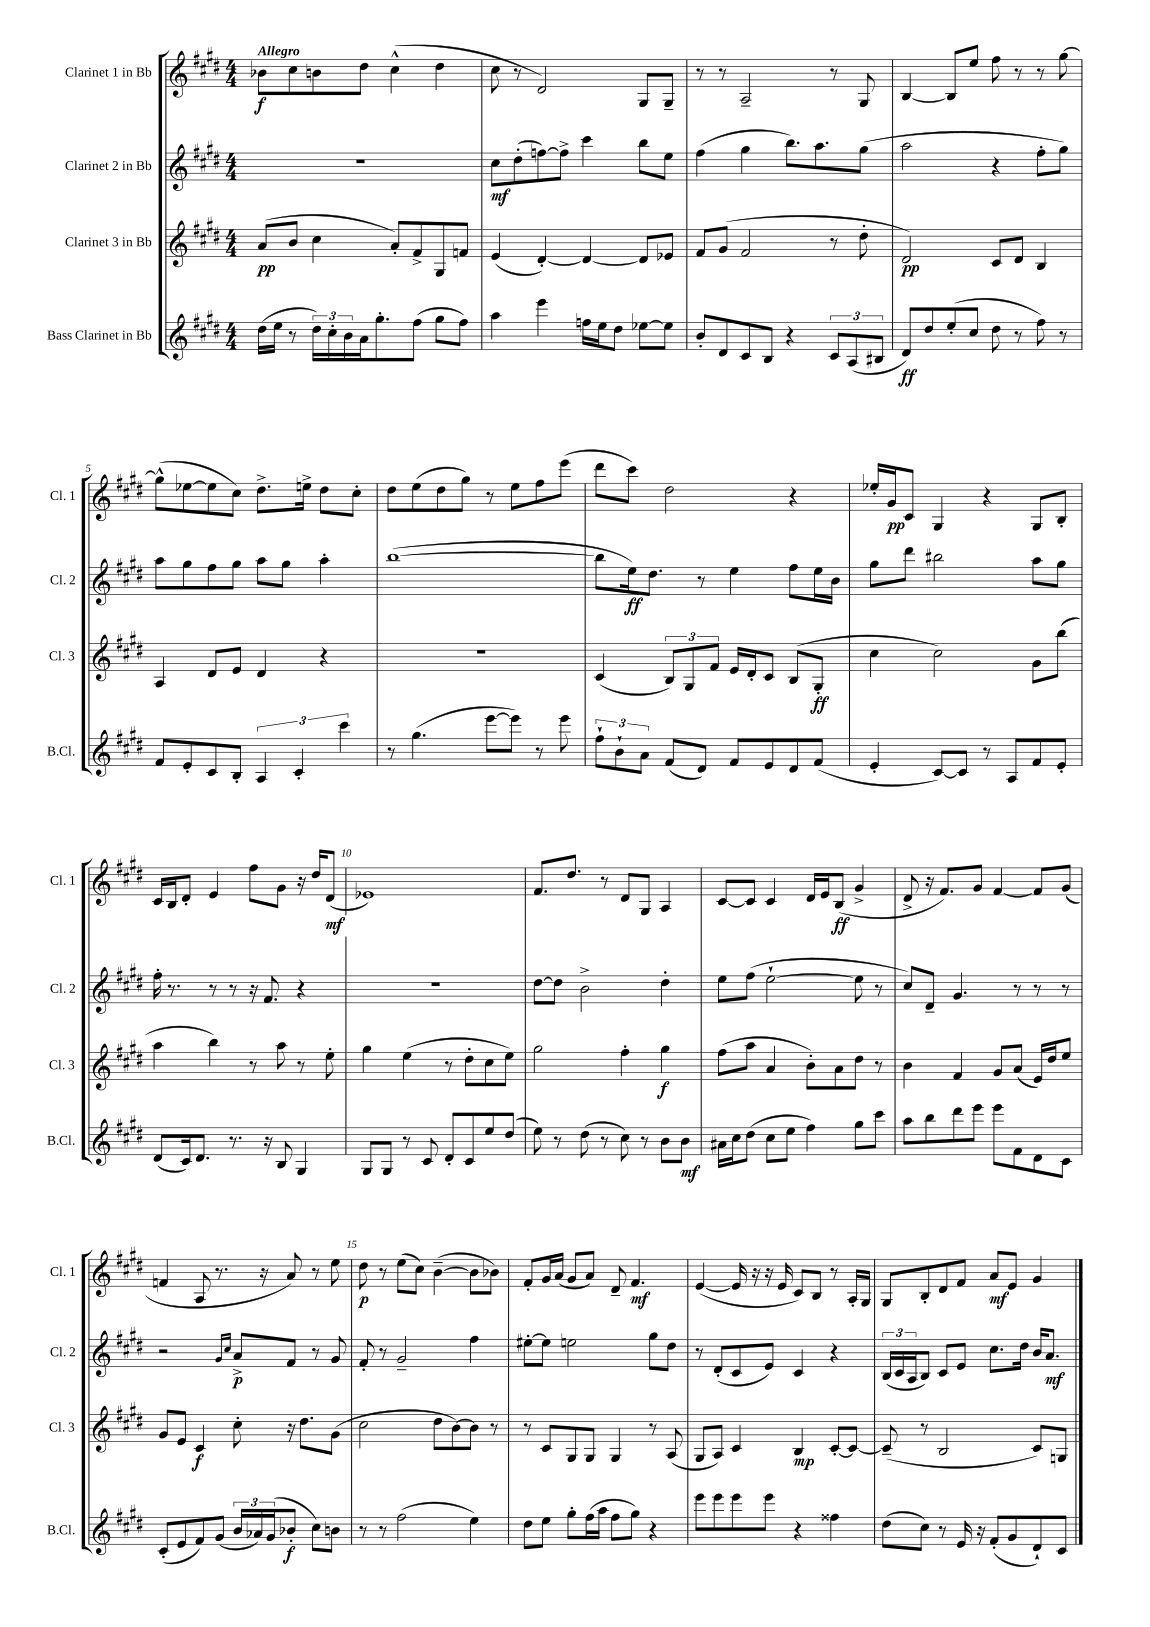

**kern	**dynam	**kern	**dynam	**kern	**dynam	**kern	**dynam
*part4	*part4	*part3	*part3	*part2	*part2	*part1	*part1
*staff4	*staff4	*staff3	*staff3	*staff2	*staff2	*staff1	*staff1
*I"Bass Clarinet in Bb	*	*I"Clarinet 3 in Bb	*	*I"Clarinet 2 in Bb	*	*I"Clarinet 1 in Bb	*
*I'B.Cl.	*	*I'Cl. 3	*	*I'Cl. 2	*	*I'Cl. 1	*
*clefG2	*	*clefG2	*	*clefG2	*	*clefG2	*
*k[f#c#g#d#]	*	*k[f#c#g#d#]	*	*k[f#c#g#d#]	*	*k[f#c#g#d#]	*
*M4/4	*	*M4/4	*	*M4/4	*	*M4/4	*
=1	=1	=1	=1	=1	=1	=1	=1
!	!	!	!	!	!	!LO:TX:a:B:t=Allegro	!
(16dd#\LL	.	(8a/L	pp	1r	.	8b-X\L	f
16ee\JJ	.	.	.	.	.	.	.
8r	.	8b/J	.	.	.	8cc#\	.
24dd#\LL)	.	4cc#\	.	.	.	8bn\	.
24cc#'\	.	.	.	.	.	.	.
24b\	.	.	.	.	.	.	.
16a\J	.	.	.	.	.	8dd#\J	.
8.gg#'\	.	.	.	.	.	.	.
.	.	8a'/L)	.	.	.	(4cc#^^\	.
(8ff#\J	.	8f#^/	.	.	.	.	.
8gg#\L	.	8G#/	.	.	.	4dd#\	.
8ff#\J)	.	8fn/J	.	.	.	.	.
=2	=2	=2	=2	=2	=2	=2	=2
4aa\	.	(4e/	.	8cc#\L	mf	8cc#\	.
.	.	.	.	(8dd#'\	.	8r	.
4eee\	.	[4d#'/)	.	[8ffn\)	.	2d#/)	.
.	.	.	.	8ff^\J]	.	.	.
16ffn\LL	.	4d#/_	.	4ccc#\	.	.	.
16ee\J	.	.	.	.	.	.	.
8dd#\J	.	.	.	.	.	.	.
[8ee-X\L	.	8d#/L]	.	8bb\L	.	8G#/L	.
8ee-\J]	.	8e-X/J	.	8ee\J	.	8G#~/J	.
=3	=3	=3	=3	=3	=3	=3	=3
8b'/L	.	8f#/L	.	(4ff#\	.	8r	.
8d#/	.	(8g#/J	.	.	.	8r	.
8c#/	.	2f#/	.	4gg#\	.	2A~/	.
8B/J	.	.	.	.	.	.	.
4r	.	.	.	8.bb\L)	.	.	.
.	.	.	.	8.aa\	.	.	.
12c#/L	.	8r	.	.	.	8r	.
(12A/	.	.	.	.	.	.	.
.	.	8dd#'\	.	(8gg#\J	.	8G#/	.
12B#X/J	.	.	.	.	.	.	.
=4	=4	=4	=4	=4	=4	=4	=4
8d#/L)	ff	2d#/)	pp	2aa\	.	[4B/	.
8dd#/	.	.	.	.	.	.	.
(8ee'/	.	.	.	.	.	8B/L]	.
8cc#/J	.	.	.	.	.	8ee/J	.
8dd#\	.	8c#/L	.	4r	.	8ff#\	.
8r	.	8d#/J	.	.	.	8r	.
8ff#\)	.	4B/	.	8ff#'\L	.	8r	.
8r	.	.	.	8gg#\J)	.	[8gg#\	.
!!LO:LB:g=z
=5	=5	=5	=5	=5	=5	=5	=5
8f#/L	.	4A/	.	8aa\L	.	(8gg#^^\L]	.
8e'/	.	.	.	8gg#\	.	[8ee-X\	.
8c#/	.	8d#/L	.	8ff#\	.	8ee-\]	.
8B'/J	.	8e/J	.	8gg#\J	.	8cc#\J)	.
6A/	.	4d#/	.	8aa\L	.	8.dd#^\L	.
.	.	.	.	8gg#\J	.	.	.
6c#'/	.	.	.	.	.	.	.
.	.	.	.	.	.	16een^\Jk	.
.	.	4r	.	4aa'\	.	8dd#\L	.
6ccc#\	.	.	.	.	.	.	.
.	.	.	.	.	.	8cc#'\J	.
=6	=6	=6	=6	=6	=6	=6	=6
8r	.	1r	.	([1bb	.	8dd#\L	.
(4.gg#\	.	.	.	.	.	(8ee\	.
.	.	.	.	.	.	8dd#\	.
.	.	.	.	.	.	8gg#\J)	.
[8eee\L	.	.	.	.	.	8r	.
8eee\J])	.	.	.	.	.	8ee\L	.
8r	.	.	.	.	.	8ff#\	.
8eee\	.	.	.	.	.	(8eee\J	.
=7	=7	=7	=7	=7	=7	=7	=7
12ff#`\L	.	(4c#/	.	8bb\L]	.	8ddd#\L	.
12b`\	.	.	.	.	.	.	.
.	.	.	.	16ee\k)	ff	8ccc#\J)	.
12a\J	.	.	.	.	.	.	.
.	.	.	.	8.dd#\J	.	.	.
(8f#/L	.	12B/L)	.	.	.	2dd#\	.
.	.	12G#/	.	.	.	.	.
8d#/J)	.	.	.	8r	.	.	.
.	.	12f#/J	.	.	.	.	.
8f#/L	.	16e/LL	.	4ee\	.	.	.
.	.	16d#'/J	.	.	.	.	.
8e/	.	8c#/J	.	.	.	.	.
8d#/	.	(8B/L	.	8ff#\L	.	4r	.
(8f#/J	.	8G#'/J	ff	16ee\L	.	.	.
.	.	.	.	16b\JJ	.	.	.
=8	=8	=8	=8	=8	=8	=8	=8
4e'/	.	4cc#\	.	8gg#\L	.	16ee-X'/LL	.
.	.	.	.	.	.	16g#/J	pp
.	.	.	.	8ddd#\J	.	8c#/J	.
[8c#/L)	.	2cc#\)	.	2bb#X\	.	4G#/	.
8c#/J]	.	.	.	.	.	.	.
8r	.	.	.	.	.	4r	.
8A/L	.	.	.	.	.	.	.
8f#/	.	8g#\L	.	8aa\L	.	8G#/L	.
8e'/J	.	(8bb\J	.	8gg#\J	.	8B'/J	.
!!LO:LB:g=z
=9	=9	=9	=9	=9	=9	=9	=9
(8d#/L	.	4aa\	.	16ff#'\	.	16c#/LL	.
.	.	.	.	8.r	.	16B/J	.
16c#/k)	.	.	.	.	.	8d#'/J	.
8.d#/J	.	.	.	.	.	.	.
.	.	4bb\)	.	8r	.	4e/	.
8.r	.	.	.	8r	.	.	.
.	.	8r	.	16r	.	8ff#\L	.
16r	.	.	.	8.f#/	.	.	.
8B/	.	8aa\	.	.	.	8g#\J	.
4G#/	.	8r	.	4r	.	16r	.
.	.	.	.	.	.	16dd#/KL	.
.	.	8ee'\	.	.	.	(8d#/J	mf
=10	=10	=10	=10	=10	=10	=10	=10
8G#/L	.	4gg#\	.	1r	.	1e-X)	.
8G#/J	.	.	.	.	.	.	.
8r	.	(4ee\	.	.	.	.	.
8c#/	.	.	.	.	.	.	.
8d#'/L	.	8r	.	.	.	.	.
8c#/	.	8dd#'\L	.	.	.	.	.
8ee/	.	8cc#\	.	.	.	.	.
(8dd#/J	.	8ee\J)	.	.	.	.	.
=11	=11	=11	=11	=11	=11	=11	=11
8ee\)	.	2gg#\	.	[8dd#\L	.	8.f#/L	.
8r	.	.	.	8dd#\J]	.	.	.
.	.	.	.	.	.	8.dd#/J	.
(8dd#\	.	.	.	2b^\	.	.	.
8r	.	.	.	.	.	8r	.
8cc#\)	.	4ff#'\	.	.	.	8d#/L	.
8r	.	.	.	.	.	8G#/J	.
8b\L	.	4gg#\	f	4dd#'\	.	4A/	.
8b\J	mf	.	.	.	.	.	.
=12	=12	=12	=12	=12	=12	=12	=12
16a#X\LL	.	(8ff#\L	.	8ee\L	.	[8c#/L	.
16cc#\J	.	.	.	.	.	.	.
(8dd#\J	.	8aa\J	.	(8ff#\J	.	8c#/J]	.
8cc#\L	.	4a/	.	[2ee`\	.	4c#/	.
8ee\J	.	.	.	.	.	.	.
4ff#\)	.	8b'\L)	.	.	.	16d#/LL	.
.	.	.	.	.	.	16e/J	.
.	.	8a\	.	.	.	(8B/J	ff
8gg#\L	.	8dd#\J	.	8ee\]	.	4g#^/	.
8ccc#\J	.	8r	.	8r	.	.	.
=13	=13	=13	=13	=13	=13	=13	=13
8aa\L	.	4b\	.	8cc#/L)	.	8d#^/	.
8bb\	.	.	.	8d#~/J	.	16r	.
.	.	.	.	.	.	8.f#/L)	.
8ddd#\	.	4f#/	.	4.g#/	.	.	.
8eee\J	.	.	.	.	.	8g#/J	.
8eee\L	.	8g#/L	.	.	.	[4f#/	.
8f#\	.	(8a/J	.	8r	.	.	.
8d#\	.	16e/LL)	.	8r	.	8f#/L]	.
.	.	16dd#/J	.	.	.	.	.
8c#\J	.	8ee/J	.	8r	.	(8g#/J	.
!!LO:LB:g=z
=14	=14	=14	=14	=14	=14	=14	=14
(8c#'/L	.	8g#/L	.	2r	.	4fn/	.
8e/	.	8e/J	.	.	.	.	.
8f#/)	.	4c#/	f	.	.	8A/	.
(8g#/J	.	.	.	.	.	8.r	.
.	.	.	.	16qqg#/LL	.	.	.
.	.	.	.	16qqcc#/JJ	.	.	.
24b/LL	.	8cc#'\	.	8a^/L	p	.	.
24a-X/)	.	.	.	.	.	.	.
.	.	.	.	.	.	16r	.
(24g#/J	.	.	.	.	.	.	.
8b-X'/J	f	16r	.	8f#/J	.	8a/)	.
.	.	8.dd#\L	.	.	.	.	.
8cc#\L)	.	.	.	8r	.	8r	.
8bn\J	.	(8g#\J	.	8g#/	.	8ee\	.
=15	=15	=15	=15	=15	=15	=15	=15
8r	.	2cc#\	.	8f#'/	.	8dd#\	p
8r	.	.	.	8r	.	8r	.
(2ff#\	.	.	.	2g#~/	.	(8ee\L	.
.	.	.	.	.	.	8cc#\J)	.
.	.	8dd#\L	.	.	.	([4b~\	.
.	.	[8b\)	.	.	.	.	.
4ee\)	.	8b\J]	.	4ff#\	.	8b\L]	.
.	.	8r	.	.	.	8b-X\J)	.
=16	=16	=16	=16	=16	=16	=16	=16
8dd#\L	.	8r	.	[8ee#X'\L	.	8f#'/L	.
8ee\J	.	8c#/L	.	8ee#\J]	.	16g#/L	.
.	.	.	.	.	.	(16a/JJ	.
8gg#'\L	.	8G#/	.	2een\	.	8g#/L	.
(16ff#\L	.	8G#/J	.	.	.	8a/J)	.
16aa\JJ	.	.	.	.	.	.	.
8ff#\L	.	4G#/	.	.	.	8d#~/	.
8gg#\J)	.	.	.	.	.	4.f#/	mf
4r	.	8r	.	8gg#\L	.	.	.
.	.	(8A/	.	8dd#\J	.	.	.
=17	=17	=17	=17	=17	=17	=17	=17
8eee\L	.	8G#/L	.	8r	.	([4e/	.
8eee\	.	8A/J)	.	(8d#'/L	.	.	.
8eee\	.	4c#/	.	8c#/	.	16e/]	.
.	.	.	.	.	.	16r	.
8eee\J	.	.	.	8e/J)	.	16r	.
.	.	.	.	.	.	16e/	.
4r	.	4B/	mp	4c#/	.	8c#/L)	.
.	.	.	.	.	.	8B/J	.
4ff##X\	.	[8c#'/L	.	4r	.	8r	.
.	.	8c#/J_	.	.	.	16A'/LL	.
.	.	.	.	.	.	16G#/JJ	.
=18	=18	=18	=18	=18	=18	=18	=18
(8dd#\L	.	(8c#~/]	.	(24B/LL	.	8G#/L	.
.	.	.	.	24c#/	.	.	.
.	.	.	.	24A/J	.	.	.
8cc#\J)	.	8r	.	8B/J)	.	8B'/	.
8r	.	2B/	.	8c#/L	.	8d#/	.
16e/	.	.	.	8e/J	.	8f#/J	.
16r	.	.	.	.	.	.	.
(8f#'/L	.	.	.	8.cc#\L	.	8a/L	mf
8g#/	.	.	.	.	.	8e/J	.
.	.	.	.	16dd#\Jk	.	.	.
8d#`/)	.	8c#/L)	.	16b/KL	.	4g#/	.
.	.	.	.	8.a/J	mf	.	.
8c#/J	.	8Gn/J	.	.	.	.	.
==	==	==	==	==	==	==	==
*-	*-	*-	*-	*-	*-	*-	*-
